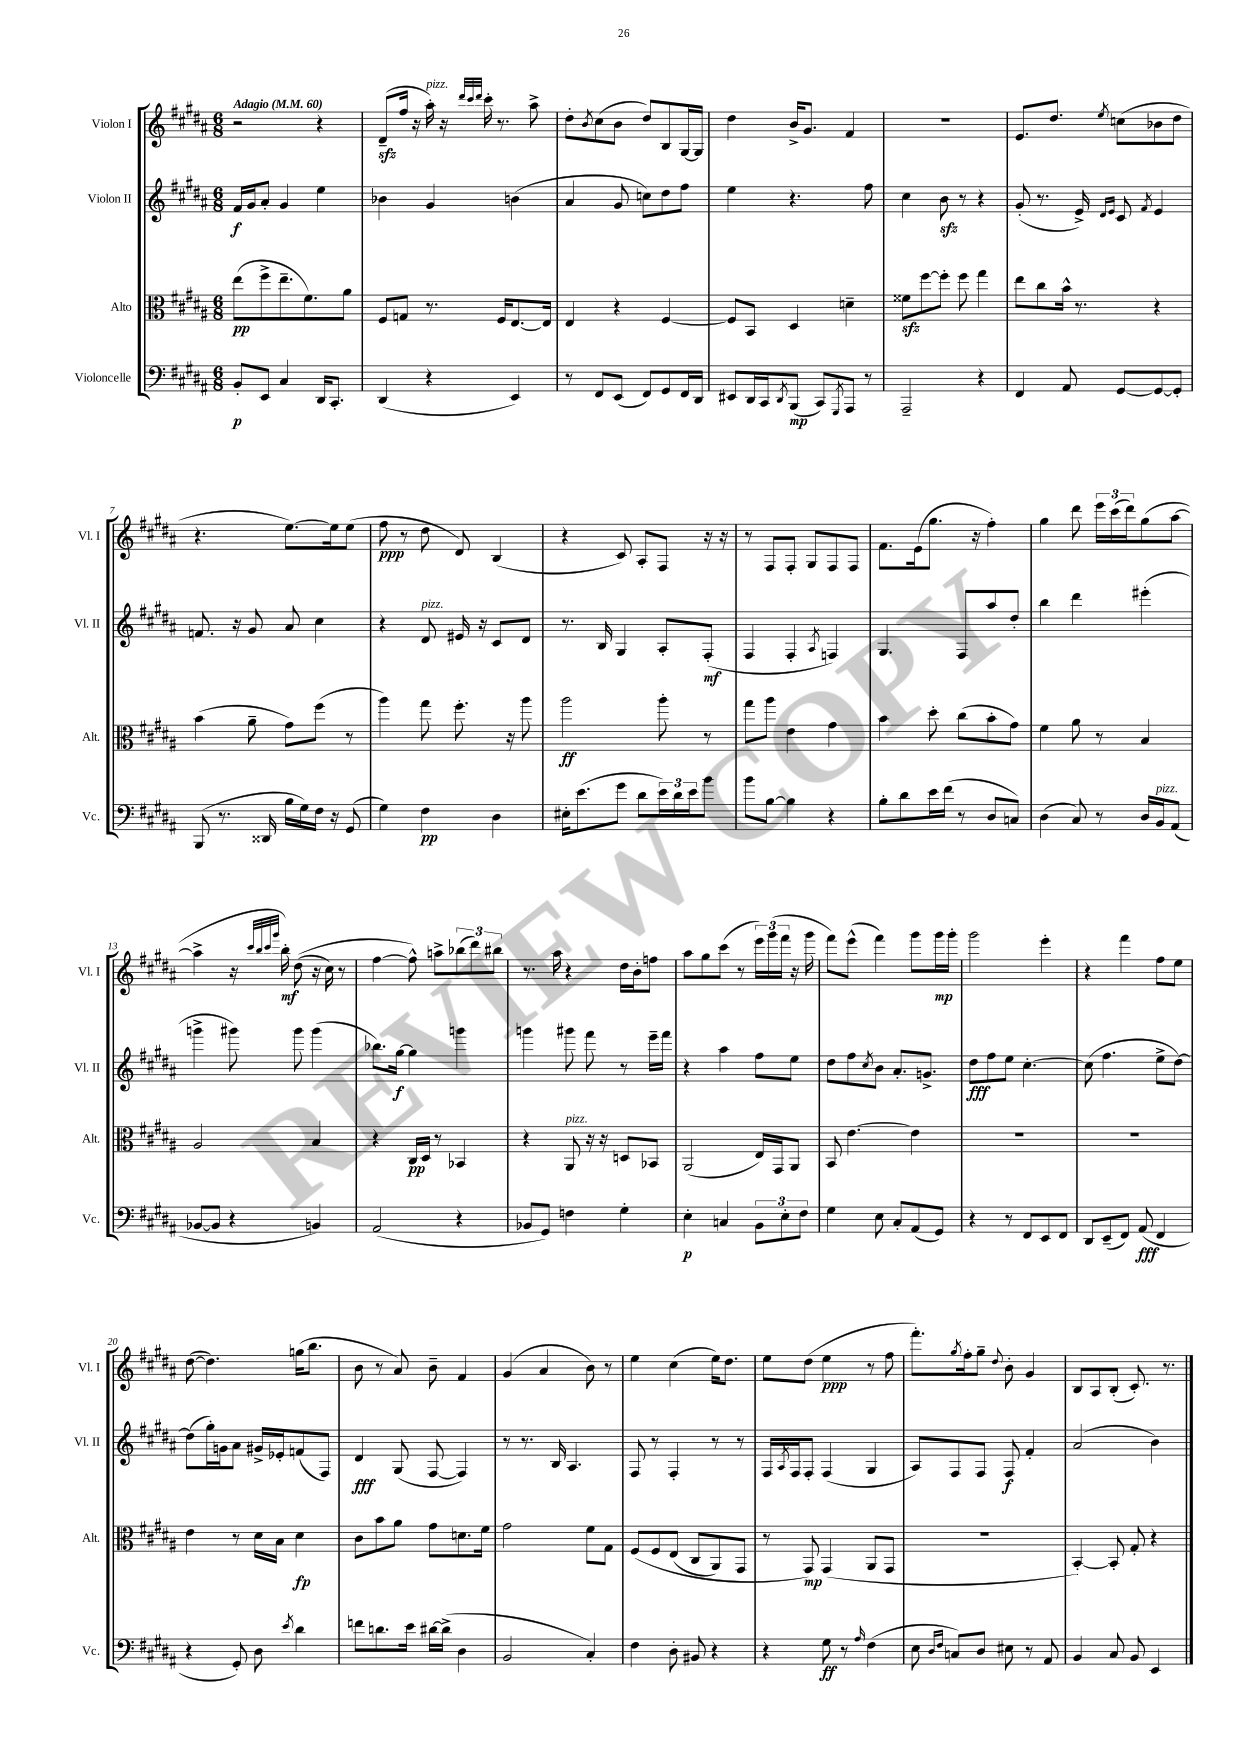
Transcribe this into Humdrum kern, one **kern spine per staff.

**kern	**kern	**kern	**kern
*staff4	*staff3	*staff2	*staff1
*clefF4	*clefC3	*clefG2	*clefG2
*k[f#c#g#d#a#]	*k[f#c#g#d#a#]	*k[f#c#g#d#a#]	*k[f#c#g#d#a#]
*M6/8	*M6/8	*M6/8	*M6/8
*MM60	*MM60	*MM60	*MM60
8BB'/L	(8ee\L	16f#/LL	2r
.	.	16g#/J	.
8EE/J	8ff#^\	8a#'/J	.
4C#/	8.ee~\	4g#/	.
.	8.f#\)	.	.
16DD#/LK	.	4ee\	4r
8.CC#'/J	.	.	.
.	8a#\J	.	.
=	=	=	=
(4DD#/	8F#/L	4b-\	(8d#~/L
.	8G/J	.	16ff#/Jk
.	.	.	16r
4r	8.r	4g#/	16aa#'\)
.	.	.	16r
.	.	.	32qqddd#/LLL
.	.	.	32qqccc#/
.	.	.	32qqddd#/JJJ
.	.	.	16ccc#'\
.	16F#/LK	.	8.r
4EE/)	[8.E/	(4b\	.
.	.	.	8aa#^\
.	16E/]Jk	.	.
=	=	=	=
8r	4E/	4a#/	8dd#'\L
.	.	.	8qb/
8FF#/L	.	.	(8cc#\
(8EE/J	4r	8g#/	8b\J
8FF#/L)	.	8cc\L)	8dd#/L)
8GG#/	[4F#/	8dd#\	8B/
16FF#/L	.	8ff#\J	[16G#/L
16DD#/JJ	.	.	16G#/]JJ
=	=	=	=
8EE#/L	8F#/]L	4ee\	4dd#\
16DD#/L	8BB/J	.	.
16CC#/J	.	.	.
8qDD#/	.	.	.
(8BBB/J	4D#/	4.r	16b^/LK
.	.	.	8.g#/J
8CC#/L)	.	.	.
8qGGG#/	.	.	.
8AAA#/J	4d~\	.	4f#/
8r	.	8ff#\	.
=	=	=	=
2AAA#~/	8f##\L	4cc#\	2.r
.	[8ff#\	.	.
.	8ff#'\]J	8b\	.
.	8ff#\	8r	.
4r	4gg#\	4r	.
=	=	=	=
4FF#/	8ee\L	(8g#'/	8.e/L
.	8cc#\	8.r	.
.	.	.	8.dd#/J
8AA#/	16b^^\Jk	.	.
.	8.r	16e^/)	.
.	.	16qqd#/LL	.
.	.	16qqe/JJ	8qee/
[8GG#/L	.	8c#/	(8cc\L
.	.	8qf#/	.
8GG#/_	4r	4e/	8b-\
8GG#'/]J	.	.	8dd#\J
=	=	=	=
(8BBB/	(4b\	8.f/	4.r
8.r	.	.	.
.	.	16r	.
.	8a#~\	8g#/	.
16DD##/	.	.	.
16B\LL	8g#\L)	8a#/	[8.ee\L)
16G#\)	.	.	.
16F#\JJ	(8ff#\J	4cc#\	.
16r	.	.	16ee\]k
(8GG#/	8r	.	(8ee\J
=	=	=	=
4G#\)	4aa#\)	4r	8ff#\
.	.	.	8r
4F#\	8gg#\	8d#/	8dd#\
.	8.ff#'\	16e#/	8d#/)
.	.	16r	.
4D#\	.	8c#/L	(4B/
.	16r	.	.
.	8aa#\	8d#/J	.
=	=	=	=
16E#'\LK	2aa#\	8.r	4r
(8.e\	.	.	.
.	.	16B/	.
8g#\J	.	4G#/	8c#/)
8d#\L	.	.	8A#'/L
24e\L)	8aa#'\	8A#'/L	8F#/J
24d#\	.	.	.
24e\J	.	.	.
8b\J	8r	(8F#'/J	16r
.	.	.	16r
=	=	=	=
8b\L	8gg#\L	4F#/	8r
[8B\J	8aa#\J	.	8F#/L
4B\]	4e\	4F#'/	8F#'/J
.	.	.	8G#/L
.	.	8qA#/	.
4r	4g#\	4F/)	8F#/
.	.	.	8F#/J
=	=	=	=
8B'\L	4b\	4.G#/	8.f#\L
8d#\	.	.	.
.	.	.	(16e\k
16e\L	8dd#'\	.	8.gg#\J
(16f#\JJ	.	.	.
8r	(8cc#\L	8F#/L	.
.	.	.	16r
8D#/L	8b'\	8aa#/	4ff#'\)
8C/J)	8g#\J)	8dd#'/J	.
=	=	=	=
(4D#\	4f#\	4bb\	4gg#\
8C#/)	8a#\	4ddd#\	8ddd#\
8r	8r	.	24eee\LL
.	.	.	(24ccc#\
.	.	.	24ddd#\J)
16D#/LL	4B/	(4eee#'\	(8gg#\
16BB/J	.	.	.
(8AA#/J	.	.	[8aa#\J
=	=	=	=
[8BB-/L	2A#/	4ggg^\	4aa#^\]
8BB-/]J	.	.	.
4r	.	8ggg#\)	16r
.	.	.	32qqccc#/LLL
.	.	.	32qqbb/
.	.	.	32qqccc#/
.	.	.	32qqggg#/JJJ
.	.	.	16bb'\)
.	.	8ggg#\	&((8dd#\
4BB/)	4B/	(4ggg#\	16r
.	.	.	16cc#\)
.	.	.	8r
=	=	=	=
(2AA#/	4r	8.bb-\L)	[4ff#\
.	.	[16gg#\Jk	.
.	16C#/LL	4gg#\]	8ff#^^\]&)
.	16D#/JJ	.	.
.	8r	.	8aa^\L
4r	4BB-/	4ggg\	(12bb-\
.	.	.	12ddd#\)
.	.	.	12bb#\J
=	=	=	=
8BB-/L	4r	4ggg\	8.r
8GG#/J)	.	.	.
.	.	.	16aa#\
4F\	8AA#/	8ggg#\	4r
.	16r	8fff#\	.
.	16r	.	.
4G#'\	8D/L	8r	16dd#\LL
.	.	.	16b'\J
.	8BB-/J	16eee~\LL	8ff\J
.	.	16fff#\JJ	.
=	=	=	=
4E'\	(2AA#/	4r	8aa#\L
.	.	.	8gg#\
4C/	.	4aa#\	(8ccc#\J
.	.	.	8r
12BB\L	16E/LL)	8ff#\L	24eee\LL)
.	.	.	(24ggg#\
.	16GG#/J	.	.
12E'\	.	.	24fff#\JJ
.	8AA#/J	8ee\J	16r
12F#\J	.	.	.
.	.	.	16ggg#\
=	=	=	=
4G#\	8BB/	8dd#\L	8fff#\L)
.	[4.e\	8ff#\	(8eee^^\J
.	.	8qcc#/	.
8E\	.	8b\J	4fff#\)
8C#'/L	.	8.a#'/L	.
(8AA#/	4e\]	.	8ggg#\L
.	.	8.g^/J	.
8GG#/J)	.	.	16ggg#\L
.	.	.	16ggg#'\JJ
=	=	=	=
4r	2.r	8dd#\L	2ggg#\
.	.	8ff#\	.
8r	.	8ee\J	.
8FF#/L	.	[4.cc#'\	.
8EE/	.	.	4eee'\
8FF#/J	.	.	.
=	=	=	=
8DD#/L	2.r	(8cc#\]	4r
(8EE~/	.	4.ff#\	.
8FF#/J)	.	.	4fff#\
(8AA#/	.	.	.
4FF#/	.	8ee^\L	8ff#\L
.	.	[8dd#\J)	8ee\J
=	=	=	=
4r	4e\	(8dd#\]L	([8dd#\
.	.	16gg#'\L)	4.dd#\])
.	.	16g\J	.
8GG#'/)	8r	8a#\J	.
8D#\	16d#\LL	16g#^/LL	.
.	16B\JJ	16e-'/J	.
8qe/	.	.	.
4d#\	4d#\	(8f/	(16gg\LK
.	.	.	8.bb\J
.	.	8F#/J)	.
=	=	=	=
8f\L	8c#\L	4d#/	8b\
8.d\	8b\	.	8r
.	8a#\J	(8G#/	8a#/)
16e\Jk	.	.	.
[16d#\LL	8g#\L	[8F#/	8b~\
(16d#^\]JJ	.	.	.
4D#\	8.d\	4F#/])	4f#/
.	16f#\Jk	.	.
=	=	=	=
2BB/	2g#\	8r	(4g#/
.	.	8.r	.
.	.	.	4a#/
.	.	16B/	.
.	.	4.A#/	.
4C#'/)	8f#\L	.	8b\)
.	8G#\J	.	8r
=	=	=	=
4F#\	&(8F#/L	8F#/	4ee\
.	8F#/	8r	.
8D#'\	(8E/J	4F#'/	(4cc#\
8BB#/	8C#/L	.	.
4r	8AA#/)	8r	16ee\LK)
.	.	.	8.dd#\J
.	8GG#/J	8r	.
=	=	=	=
4r	8r	16F#/LL	8ee\L
.	.	8qA#/	.
.	.	16F#/J	.
.	8GG#/&)	8F#'/J	(8dd#\J
8G#\	(4GG#/	(4F#/	4ee\
8r	.	.	.
16qqA#/	.	.	.
(4F#\	8AA#/L	4G#/	8r
.	8GG#/J	.	8ff#\
=	=	=	=
8E\	2.r	8A#/L)	8.fff#'\L)
16qqD#/LL	.	.	.
16qqF#/JJ	.	.	.
8C/L)	.	8F#/	.
.	.	.	8qgg#/
.	.	.	16ff#'\k
8D#/J	.	8F#/J	8gg#~\J
.	.	.	8qqdd#/
8E#\	.	8F#/	8b'\
8r	.	4f#'/	4g#/
8AA#/	.	.	.
=	=	=	=
4BB/	[4BB'/)	(2a#/	8B/L
.	.	.	8A#/
8C#/	8BB'/]	.	(8B'/J
8BB/	8G#'/	.	8.c#'/)
4EE/	4r	4b\)	.
.	.	.	8.r
==	==	==	==
*-	*-	*-	*-
